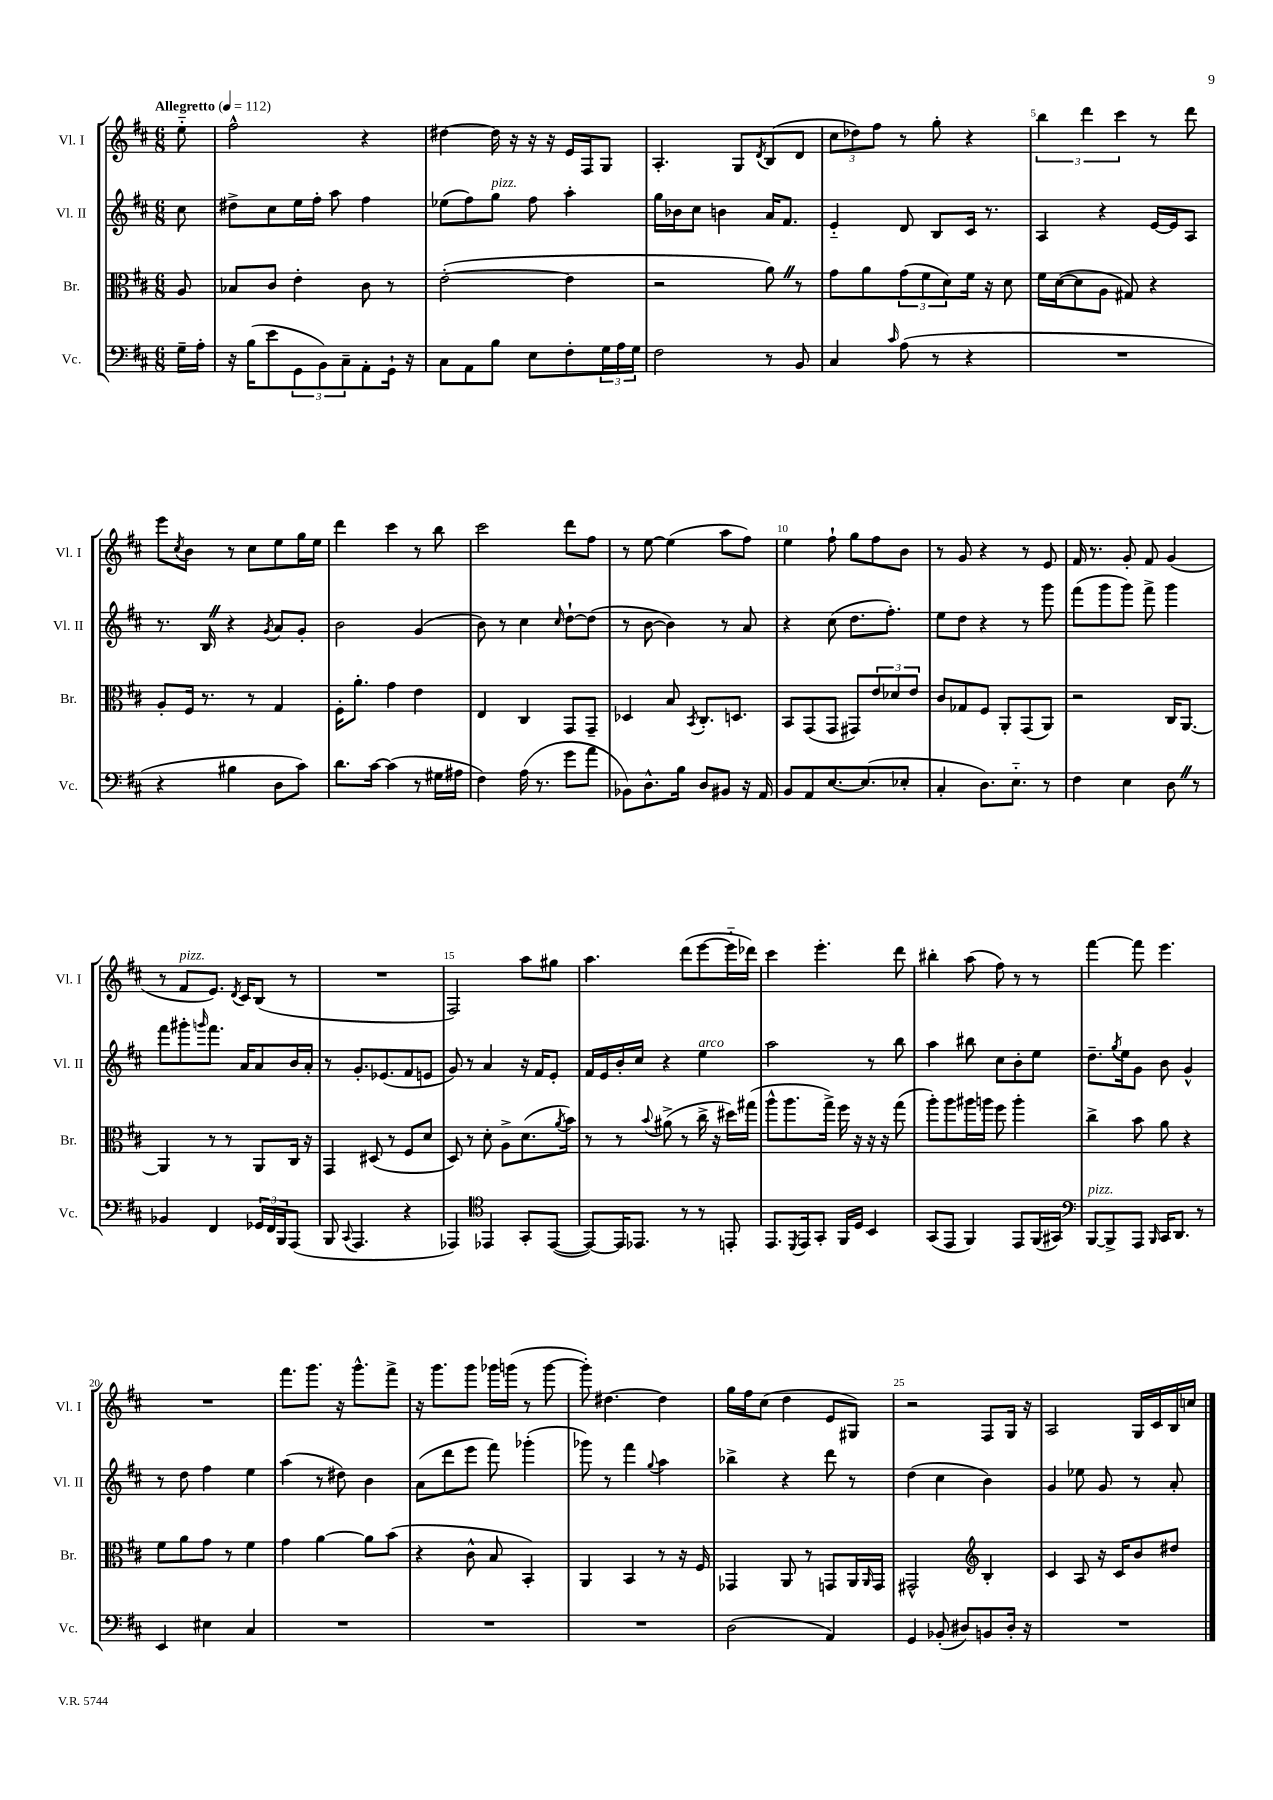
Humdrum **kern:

**kern	**kern	**kern	**kern
*staff4	*staff3	*staff2	*staff1
*clefF4	*clefC3	*clefG2	*clefG2
*k[f#c#]	*k[f#c#]	*k[f#c#]	*k[f#c#]
*M6/8	*M6/8	*M6/8	*M6/8
*MM112	*MM112	*MM112	*MM112
16G~	8A	8cc#	8ee'~
16A'	.	.	.
=	=	=	=
16r	8B-	8dd#^	2ff#^^
(16B	.	.	.
8e	8c#	8cc#	.
12GG	4e'	16ee	.
.	.	16ff#'	.
12BB)	.	.	.
.	.	8aa	.
12C#~	.	.	.
8AA'	8c#	4ff#	4r
16GG`	8r	.	.
16r	.	.	.
=	=	=	=
8C#	([2e'	(8ee-	[4dd#
8AA	.	8ff#)	.
8B	.	8gg	16dd#]
.	.	.	16r
8E	.	8ff#	16r
.	.	.	16r
8F#'	4e]	4aa'	16e
.	.	.	16F#
24G	.	.	8G
24A	.	.	.
24G	.	.	.
=	=	=	=
2F#	2r	16gg	4.A'
.	.	16b-	.
.	.	8cc#	.
.	.	4b	.
.	.	.	8G
.	.	.	8qd
8r	8a)	16a	(8B
.	.	8.f#	.
8BB	8r	.	8d
=	=	=	=
4C#	8g	4e'~	12cc#
.	.	.	12dd-)
.	8a	.	.
.	.	.	12ff#
16qqc#	.	.	.
(8A	(12g	8d	8r
.	12f#	.	.
8r	.	8B	8gg'
.	12d)	.	.
4r	16f#	16c#	4r
.	16r	8.r	.
.	8d	.	.
=	=	=	=
2.r	16f#	4A	6bb
.	([16d	.	.
.	8d]	.	.
.	.	.	6ddd
.	8A	4r	.
.	.	.	6ccc#
.	8G#)	.	.
.	4r	[16e	8r
.	.	16e]	.
.	.	8A	8ddd
=	=	=	=
4r	8A'	8.r	8eee
.	.	.	8qcc#
.	16F#	.	8b
.	8.r	16B	.
4B#	.	4r	8r
.	8r	.	8cc#
.	.	8qg	.
8D	4G	8a	8ee
8c#)	.	8g'	16gg
.	.	.	16ee
=	=	=	=
8.d	16F#'	2b	4ddd
.	8.a'	.	.
[16c#	.	.	.
(4c#]	4g	.	4ccc#
8r	4e	(4g	8r
16G#	.	.	8bb
16A#	.	.	.
=	=	=	=
4F#)	4E	8b)	2ccc#
.	.	8r	.
(16A	4C#	4cc#	.
8.r	.	.	.
.	.	16qqcc#	.
8g	8GG	[8dd`	8ddd
8a	8GG~	(8dd]	8ff#
=	=	=	=
8BB-)	4D-	8r	8r
8.D^^	.	[8b	[8ee
.	8B	4b])	(4ee]
16B	.	.	.
.	8qBB	.	.
8D	8.C#'	.	.
8BB#	.	8r	8aa
.	8.D	.	.
16r	.	8a	8ff#)
16AA	.	.	.
=	=	=	=
8BB	8BB	4r	4ee
8AA	(8GG	.	.
[8.E	8GG	(8cc#	8ff#`
.	8GG#)	8.dd	8gg
(8.E]	.	.	.
.	12e	.	8ff#
.	.	8.ff#')	.
.	12d-	.	.
8E-'	.	.	8b
.	12e	.	.
=	=	=	=
4C#'	8c#	8ee	8r
.	8G-	8dd	8g
8.D)	8F#	4r	4r
.	8AA'	.	.
8.E'~	.	.	.
.	(8GG	8r	8r
8r	8AA)	8ggg	8e
=	=	=	=
4F#	2r	(8fff#	16f#
.	.	.	8.r
.	.	8ggg	.
4E	.	8ggg)	8g'
.	.	8fff#^	8f#
8D	16C#	4ggg	(4g
.	[8.AA	.	.
8r	.	.	.
=	=	=	=
4BB-	4AA]	8fff#	8r
.	.	8ggg#'	8f#
.	.	16qqggg	.
4FF#	8r	8.fff#	8.e)
.	8r	.	.
.	.	.	8qd
.	.	16a	16c#
24GG-	8AA	8a	(8B
24FF#	.	.	.
24BBB	.	.	.
(8AAA	16C#	16b	8r
.	16r	16a'	.
=	=	=	=
8BBB	4GG	8r	2.r
8qqCC#	.	.	.
4.AAA	.	8.g'	.
.	(8D#	.	.
.	.	(8.e-	.
.	8r	.	.
4r	8F#	8f#	.
.	8d	8e	.
=	=	=	=
4AAA-)	8D)	8g)	2F#)
.	8r	8r	.
*clefC4	*	*	*
4EE-	8d'	4a	.
.	8A^	.	.
8GG'	(8.d	16r	8aa
.	.	16f#	.
([8EE-	.	8e'	8gg#
.	8qa	.	.
.	16b)	.	.
=	=	=	=
8EE-_)	8r	16f#	4.aa
.	.	16e	.
16EE-]	8r	16b'	.
8.EE-	.	16cc#	.
.	8qqb	.	.
.	(8a#^	4r	.
8r	8r	.	(8ddd
8r	16cc#^	4ee	[8eee
.	16r	.	.
8EE'	16dd#)	.	16eee'~]
.	(16gg#	.	16ddd-)
=	=	=	=
8.EE	8aa^^	2aa	4ccc#
.	8.aa	.	.
8qDD	.	.	.
16EE	.	.	.
8GG'	.	.	4.eee'
.	16gg^)	.	.
16FF#	16ff#	.	.
16D	16r	.	.
4BB	16r	8r	.
.	16r	.	.
.	(8gg	8bb	8ddd
=	=	=	=
(8GG	8aa')	4aa	4bb#'
8EE	8aa	.	.
4FF#)	16aa#	8bb#	(8aa
.	16aa	.	.
.	8ff#	8cc#	8ff#)
8EE	4aa'	8b'	8r
(16FF#	.	8ee	8r
16GG#)	.	.	.
=	=	=	=
*clefF4	*	*	*
[8BBB	4cc#^	8.dd~	[4fff#
8BBB^]	.	.	.
.	.	8qgg	.
.	.	16ee	.
8AAA	8b	8g	8fff#]
16qqBBB	.	.	.
16CC#	8a	8b	4.eee
8.DD	.	.	.
.	4r	4g^^	.
8r	.	.	.
=	=	=	=
4EE	8f#	8r	2.r
.	8a	8dd	.
4E#	8g	4ff#	.
.	8r	.	.
4C#	4f#	4ee	.
=	=	=	=
2.r	4g	(4aa	8.fff#
.	.	.	8.ggg
.	[4a	8r	.
.	.	8dd#)	16r
.	.	.	8.ggg^^
.	8a]	4b	.
.	(8b	.	8fff#^
=	=	=	=
2.r	4r	(8a	16r
.	.	.	8.ggg
.	.	8ddd	.
.	8c#^^	8eee	8ggg
.	8B	8fff#)	16ggg-
.	.	.	(16ggg
.	4BB')	(4ggg-'	8r
.	.	.	[8ggg
=	=	=	=
2.r	4AA	8ggg-)	8ggg'])
.	.	8r	[4.dd#
.	4BB	4fff#	.
.	.	8qqgg	.
.	8r	4aa	4dd#]
.	16r	.	.
.	16F#	.	.
=	=	=	=
(2D	4GG-	4bb-^	16gg
.	.	.	16ff#
.	.	.	(8cc#
.	8AA	4r	4dd
.	8r	.	.
4AA)	8GG	8ddd	8e
.	16AA	8r	8G#)
.	16qqAA	.	.
.	16GG	.	.
=	=	=	=
4GG	2GG#^^	(4dd	2r
(8BB-'	.	4cc#	.
8D#)	.	.	.
*	*clefG2	*	*
8BB	4B'	4b)	8F#
16D#'	.	.	16G
16r	.	.	16r
=	=	=	=
2.r	4c#	4g	2A
.	8A	8ee-	.
.	16r	8g	.
.	16c#	.	.
.	8b	8r	16G
.	.	.	16c#
.	8dd#	8a'	16B
.	.	.	16cc
==	==	==	==
*-	*-	*-	*-
